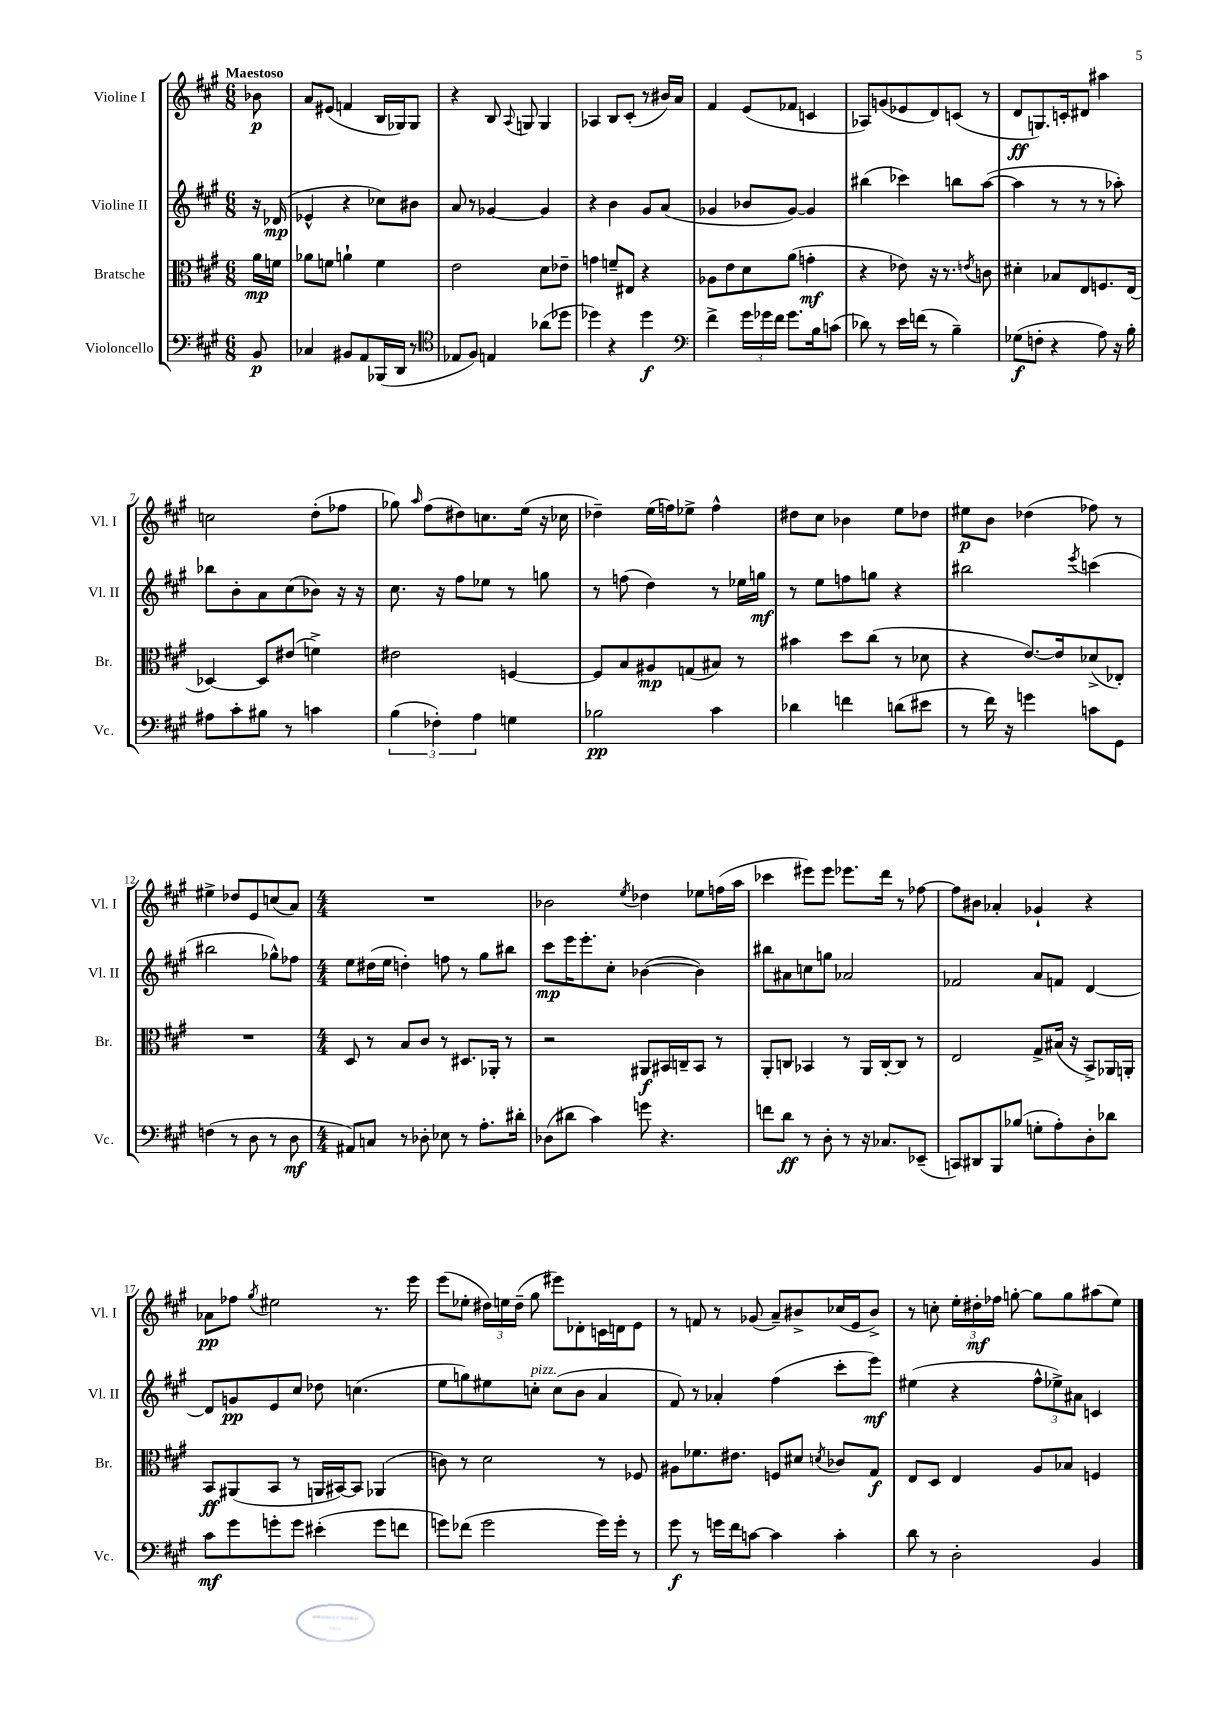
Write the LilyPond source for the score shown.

<<
\new StaffGroup <<
\new Staff = "s0" \with { instrumentName = "Violine I" shortInstrumentName = "Vl. I" } {
    \clef treble \key a \major \numericTimeSignature \time 6/8 \partial 8 \tempo "Maestoso"
    \autoBeamOff bes'8\p |
    a'8[ eis'8]( f'4 b16[ ges16) ges8] |
    r4 b8 \appoggiatura { a8 } g8 g4 |
    aes4 b8[ cis'8]-.( r8 bis'16[) a'16] |
    fis'4 e'8[( fes'8] c'4 |
    aes8[) g'8( ees'8 d'8) c'8]( r8 |
    d'8[\ff g8.) c'16-. dis'8] ais''4 |
    c''2 d''8[-.( fes''8] |
    ges''8) \grace { a''16 } fis''8[( dis''8) c''8. e''16]( r16 ces''16 |
    des''4--) e''16[( f''16) ees''8]-> f''4-^ |
    dis''8[ cis''8] bes'4 e''8[ des''8] |
    eis''8[\p b'8] des''4( fes''8) r8 |
    eis''4-> des''8[ e'8 c''8( a'8]) |
    \numericTimeSignature \time 4/4 R1 |
    bes'2 \acciaccatura { e''8 } des''4 ees''8[ f''16( a''16] |
    ces'''4 eis'''8[) eis'''8] ees'''8.[ d'''16] r8 fes''8~ |
    fes''8[ bis'8] aes'4-. ges'4-! r4 |
    aes'8[\pp fes''8] \acciaccatura { gis''8 } eis''2 r8. e'''16 |
    e'''8[( ees''8]-. \tuplet 3/2 { dis''16[) e''16 dis''16]--( } gis''8 eis'''8[) des'8-. c'16 d'16 e'8] |
    r8 f'8 r8 ges'8( a'8[--) bis'8-> ces''16( e'16 bis'8]->) |
    r8 c''8-. \tuplet 3/2 { e''16[-. dis''16-.\mf fes''16] } g''8~-. g''8[ g''8 ais''8( e''8]) \bar "|." |
}
\new Staff = "s1" \with { instrumentName = "Violine II" shortInstrumentName = "Vl. II" } {
    \clef treble \key a \major \numericTimeSignature \time 6/8 \partial 8
    \autoBeamOff r16 des'16\mp( |
    ees'4-^ r4 ces''8[) bis'8] |
    a'8 r8 ges'4~ ges'4 |
    r4 b'4 gis'8[ a'8]( |
    ges'4 bes'8[ ges'8]~) ges'4 |
    bis''4( ces'''4) b''8[ a''8]~( |
    a''4 r8 r8 r8 aes''8-.) |
    bes''8[ b'8-. a'8 cis''8( bes'8]) r16 r16 |
    cis''8. r16 fis''8[ ees''8] r8 g''8 |
    r8 f''8( d''4) r8 ees''16[ g''16]\mf |
    r8 e''8[ f''8 g''8] r4 |
    bis''2 \acciaccatura { e'''8 } c'''4( |
    bis''2 ges''8[-^) fes''8] |
    \numericTimeSignature \time 4/4 e''8[ dis''16( e''16] d''4-.) f''8 r8 gis''8[ bis''8] |
    cis'''8[\mp e'''16 e'''8.-. cis''8]-. bes'4~( bes'4) |
    bis''8[ ais'8 c''8 g''8] aes'2 |
    fes'2 a'8[ f'8] d'4~ |
    d'8[ g'8\pp e'8 cis''8] des''8 c''4.( |
    e''8[ g''8) eis''8 c''8]-.^\markup { \italic "pizz." } c''8[( b'8] a'4 |
    fis'8) r8 aes'4-. fis''4( cis'''8[-. e'''8]\mf) |
    eis''4( r4 \tuplet 3/2 { fis''8[-^ ees''8->) ais'8] } c'4 \bar "|." |
}
\new Staff = "s2" \with { instrumentName = "Bratsche" shortInstrumentName = "Br." } {
    \clef alto \key a \major \numericTimeSignature \time 6/8 \partial 8
    \autoBeamOff a'16[\mp f'16] |
    aes'8[ f'8] a'4-! f'4 |
    e'2 d'8[ ees'8]-- |
    g'4 f'8[-- eis8] r4 |
    aes8[ e'8 d'8 a'8]( g'4-.\mf |
    r4 ees'8) r16 r8. \acciaccatura { e'8 } c'8 |
    dis'4-. bes8[ e8 f8. e16]( |
    des4~) des8[ eis'8]( f'4->) |
    eis'2 f4~ |
    f8[ b8 ais8\mp g8( bis8]) r8 |
    bis'4 d''8[ cis''8]( r8 des'8 |
    r4 e'8.[~) e'16 des'8->( ees8]-.) |
    R2. |
    \numericTimeSignature \time 4/4 d8 r8 b8[ cis'8] r8 dis8.[ aes,16]-. r8 |
    r2 ais,8[\f bis,16 c16-- bis,8] r8 |
    a,8[-. c8] bes,4 r8 a,16[ c16~-. c8] r8 |
    e2 gis8[-> bis16]( r16 b,8[->) aes,16 a,16]-. |
    b,8[\ff ais,8( b,8] r8 a,16[ bis,16~) bis,8] aes,4( |
    c'8) r8 d'2 r8 fes8 |
    ais8[ fes'8. eis'8.] f8[ dis'8] \acciaccatura { d'8 } ces'8[ gis8]\f |
    e8[ d8] e4 a8[ bes8] f4 \bar "|." |
}
\new Staff = "s3" \with { instrumentName = "Violoncello" shortInstrumentName = "Vc." } {
    \clef bass \key a \major \numericTimeSignature \time 6/8 \partial 8
    \autoBeamOff b,8\p |
    ces4 bis,8[ a,8 bes,,16( d,16] r8 |
    \clef tenor ees8[ fis8]) e4 aes'8[( des''8] |
    des''4) r4 des''4\f |
    \clef bass fis'4-> \tuplet 3/2 { gis'16[ ges'16 fis'16] } ges'8.[ b16 c'8]( |
    des'8) r8 e'16[ f'16]( r8 b4--) |
    ges8[\f( f8]-. r4 a8) r16 b16-. |
    ais8[ cis'8-. bis8] r8 c'4 |
    \tuplet 3/2 { b4( fes4-.) a4 } g4 |
    bes2\pp cis'4 |
    des'4 f'4 d'8[( eis'8] |
    r8 fis'16) r16 g'4 c'8[ gis,8] |
    f4( r8 d8 r8 d8\mf |
    \numericTimeSignature \time 4/4 ais,8[) c8] r8 des8-. ees8 r8 a8.[-. dis'16]-. |
    des8[( dis'8] cis'4) g'8 r4. |
    f'8[ d'8]\ff r8 d8-. r8 r16 ces8.[ ees,8]--( |
    c,8[) dis,8 b,,8 bes8]( g8[-. a8-.) d8-. des'8] |
    cis'8[\mf gis'8 g'8-. g'8] eis'4-.( g'8[ f'8] |
    g'8[) fes'8]( g'2 g'16[) g'16]-. r8 |
    gis'8\f r8 g'16[ fis'16 c'8]~ c'4 c'4-. |
    d'8 r8 d2-. b,4 \bar "|." |
}
>>
>>
